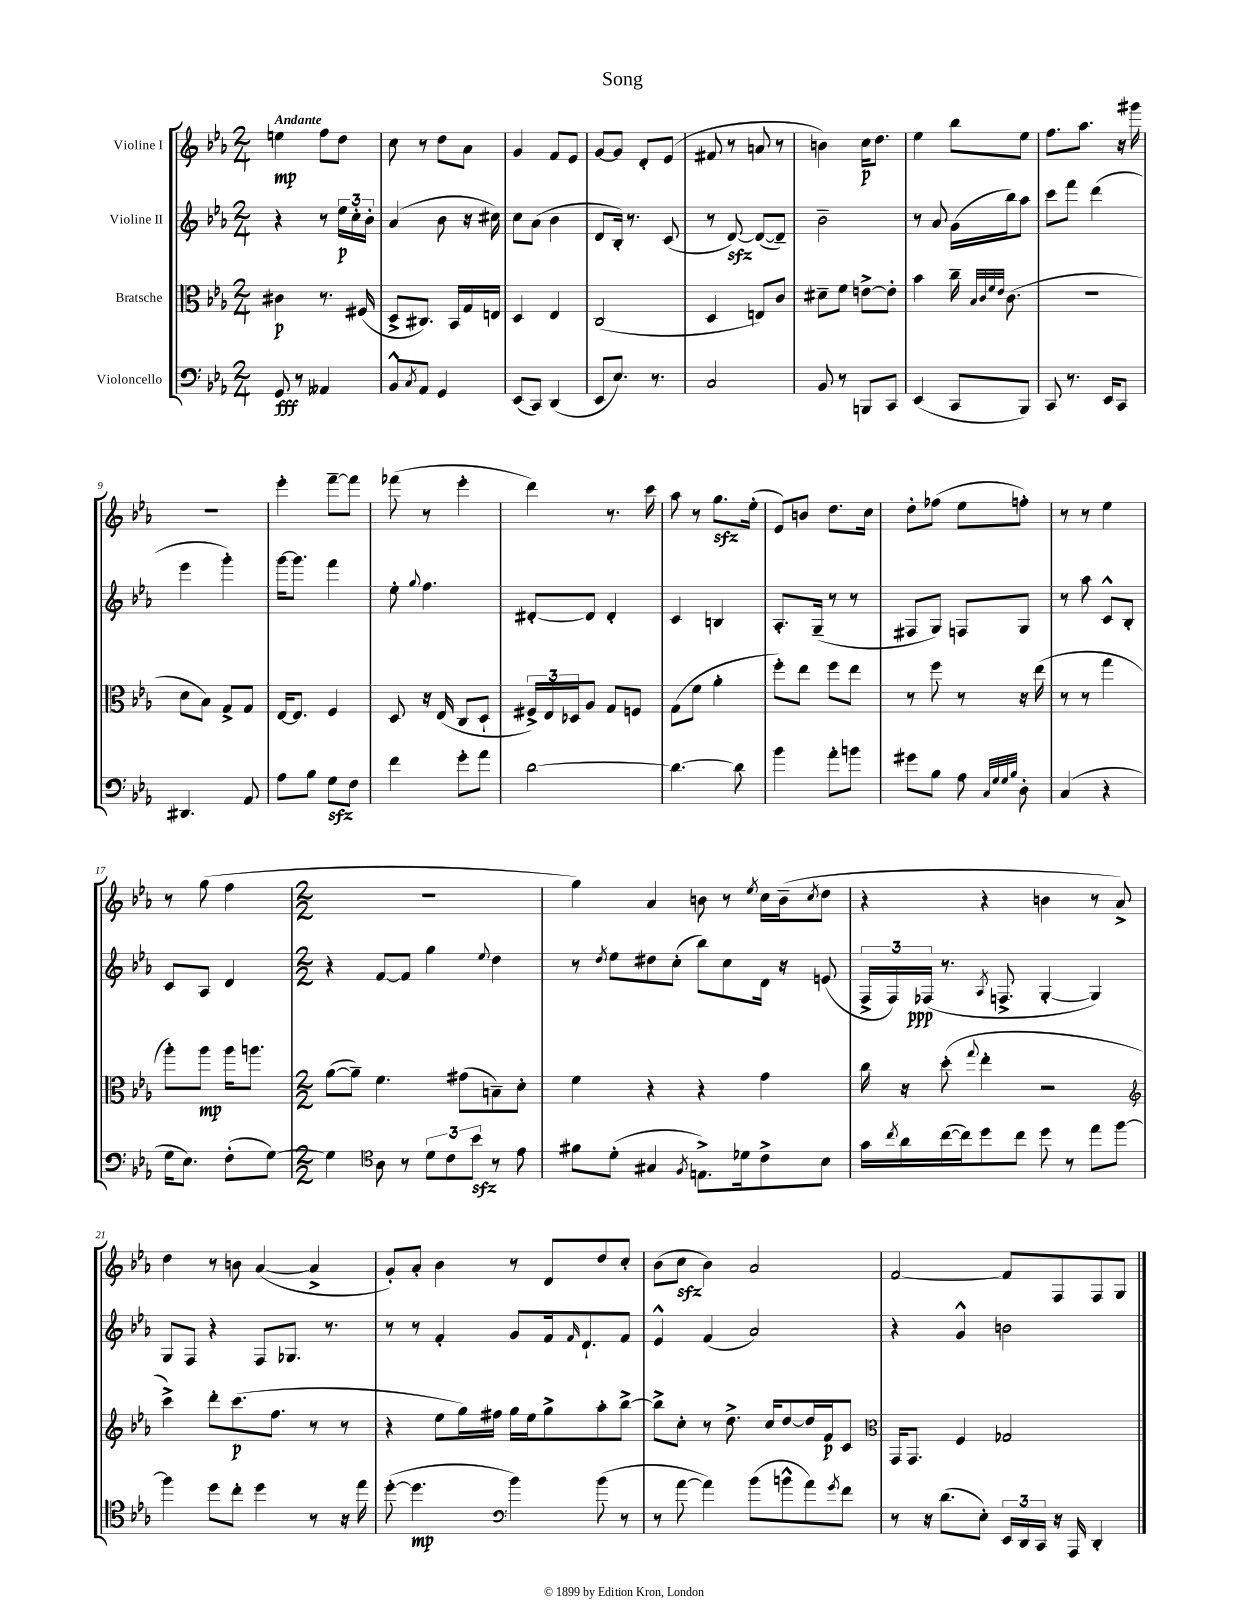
\header { title = "Song" }
<<
\new StaffGroup <<
\new Staff = "s0" \with { instrumentName = "Violine I" } {
    \clef treble \key ees \major \numericTimeSignature \time 2/4 \tempo "Andante"
    e''4\mp f''8 d''8 |
    c''8 r8 d''8 aes'8 |
    g'4 f'8 ees'8 |
    g'8~ g'8 d'8-. ees'8( |
    fis'8 r8 a'8 r8 |
    b'4) c''16\p d''8. |
    ees''4 bes''8 ees''8 |
    f''8. aes''8. r16 gis'''16 |
    R2 |
    ees'''4-. f'''8~-- f'''8 |
    fes'''8( r8 ees'''4-. |
    d'''4) r8. c'''16 |
    aes''8 r8 g''8.\sfz ees''16-.( |
    ees'8) b'8 d''8. c''16 |
    d''8-. fes''8( ees''8 f''8-.) |
    r8 r8 ees''4 |
    r8 g''8( f''4 |
    \numericTimeSignature \time 2/2 R1 |
    g''4) aes'4 b'8 r8 \acciaccatura { ees''8 } c''16 b'16--( \acciaccatura { c''8 } d''8 |
    r4 r4 b'4 r8 aes'8->) |
    d''4 r8 b'8 aes'4~( aes'4-> |
    g'8-.) aes'8-. bes'4 r8 d'8 d''8 c''8-. |
    bes'8( c''8\sfz bes'4) aes'2 |
    f'2~ f'8 f8 f8 g8 \bar "|." |
}
\new Staff = "s1" \with { instrumentName = "Violine II" } {
    \clef treble \key ees \major \numericTimeSignature \time 2/4
    r4 r8 \tuplet 3/2 { ees''16\p c''16-. bes'16-. } |
    aes'4( bes'8 r16 cis''16) |
    c''8 aes'8( bes'4 |
    d'8 bes16-.) r8. c'8( |
    r8 d'8~\sfz) d'8~( d'8--) |
    bes'2-- |
    r8 aes'8 g'16( bes''16) aes''8 |
    c'''8 f'''8 d'''4( |
    ees'''4 g'''4-.) |
    g'''16~ g'''8. f'''4 |
    ees''8-. \appoggiatura { g''8 } f''4. |
    dis'8~-. dis'8 dis'4-. |
    c'4 b4 |
    aes8.-. g16--( r8 r8 |
    fis8 g8) f8 g8 |
    r8 aes''8 c'8-^ bes8-. |
    c'8 aes8 d'4 |
    \numericTimeSignature \time 2/2 r4 f'8~ f'8 g''4 \appoggiatura { ees''8 } d''4 |
    r8 \acciaccatura { d''8 } ees''8 dis''8 c''8-.( bes''8) c''8 d'16 r16 e'8( |
    \tuplet 3/2 { f16-> f16) fes16\ppp( } r8. \acciaccatura { aes8 } f8.-> g4~-. g4) |
    g8 f8 r4 f8 ges8. r8. |
    r8 r8 f'4-. g'8 f'16 \grace { f'16 } d'8.-! f'8 |
    ees'4-^ f'4( aes'2) |
    r4 g'4-^ b'2 \bar "|." |
}
\new Staff = "s2" \with { instrumentName = "Bratsche" } {
    \clef alto \key ees \major \numericTimeSignature \time 2/4
    cis'4\p r8. fis16( |
    d8-> cis8.) bes,16 g16 e16 |
    d4 ees4 |
    c2( |
    d4 e8) c'8 |
    dis'8-- f'8 e'8~-> e'8-. |
    bes'4 c''16-- \grace { bes32 c'32 f'32 ees'32 } c'8.( |
    R2 |
    d'8 bes8) g8-> g8 |
    ees16~ ees8. f4 |
    d8 r16 ees16( c8 d8-! |
    \tuplet 3/2 { fis16->) ees16 des16 } aes8 g8 f8 |
    g8( f'8 aes'4-. |
    f''8-.) ees''8 f''8 ees''8 |
    r8 f''8 r8 r16 ees''16( |
    r8 r8 g''4 |
    aes''8-.) aes''8\mp aes''16 a''8. |
    \numericTimeSignature \time 2/2 aes'8~( aes'8--) f'4. gis'8( b8--) d'8-. |
    f'4 r4 r4 g'4 |
    c''16 r16 d''8-.( \appoggiatura { g''8 } ees''4-. r2 |
    \clef treble c'''4->) d'''8-. c'''8.\p( f''8. r8 r8 |
    r4 ees''8 g''16) fis''16 g''16 ees''16 g''8-> aes''8-. bes''8~-> |
    bes''8-> c''8-. r8 d''8.-> c''16 d''8~ d''16 f'16\p c'8 |
    \clef alto g,16 g,8. f4 ges2 \bar "|." |
}
\new Staff = "s3" \with { instrumentName = "Violoncello" } {
    \clef bass \key ees \major \numericTimeSignature \time 2/4
    g,8\fff r8 aeses,4 |
    bes,8-^ \acciaccatura { c8 } aes,8 g,4 |
    ees,8( c,8) d,4( |
    ees,8 ees8.) r8. |
    c2 |
    bes,8 r8 b,,8 c,8 |
    ees,4( c,8 bes,,8) |
    c,8 r8. ees,16 c,8 |
    dis,4. aes,8 |
    aes8 bes8 g8\sfz f8 |
    f'4 g'8-. aes'8 |
    d'2~ |
    d'4.~ d'8 |
    bes'4 aes'8-. b'8 |
    gis'8 bes8 aes8 \grace { c32 g32 g32 bes32 } d8-. |
    c4( r4 |
    g16 ees8.) f8-.( g8~) |
    \numericTimeSignature \time 2/2 g4 \clef tenor aes8 r8 \tuplet 3/2 { d'8 c'8 bes'8\sfz } r8 ees'8 |
    fis'8 d'8-.( gis4 \acciaccatura { f8 } e8.->) des'16 c'8-> bes8 |
    g'16 \acciaccatura { c''8 } aes'16 c''16~( c''16) d''8 c''8 d''8 r8 ees''8 f''8~ |
    f''4 d''8 c''8-. d''4 r8 r16 ees''16 |
    d''8~-.( d''4.\mp \clef bass bes'4) bes'8( r8 |
    r8 aes'8~ aes'4) bes'8( b'8-^ aes'8) \acciaccatura { g'8 } f'8 |
    r8 r16 d'8.( ees8-.) \tuplet 3/2 { ees,16 d,16 c,16 } r16 aes,,16 d,4-. \bar "|." |
}
>>
>>
